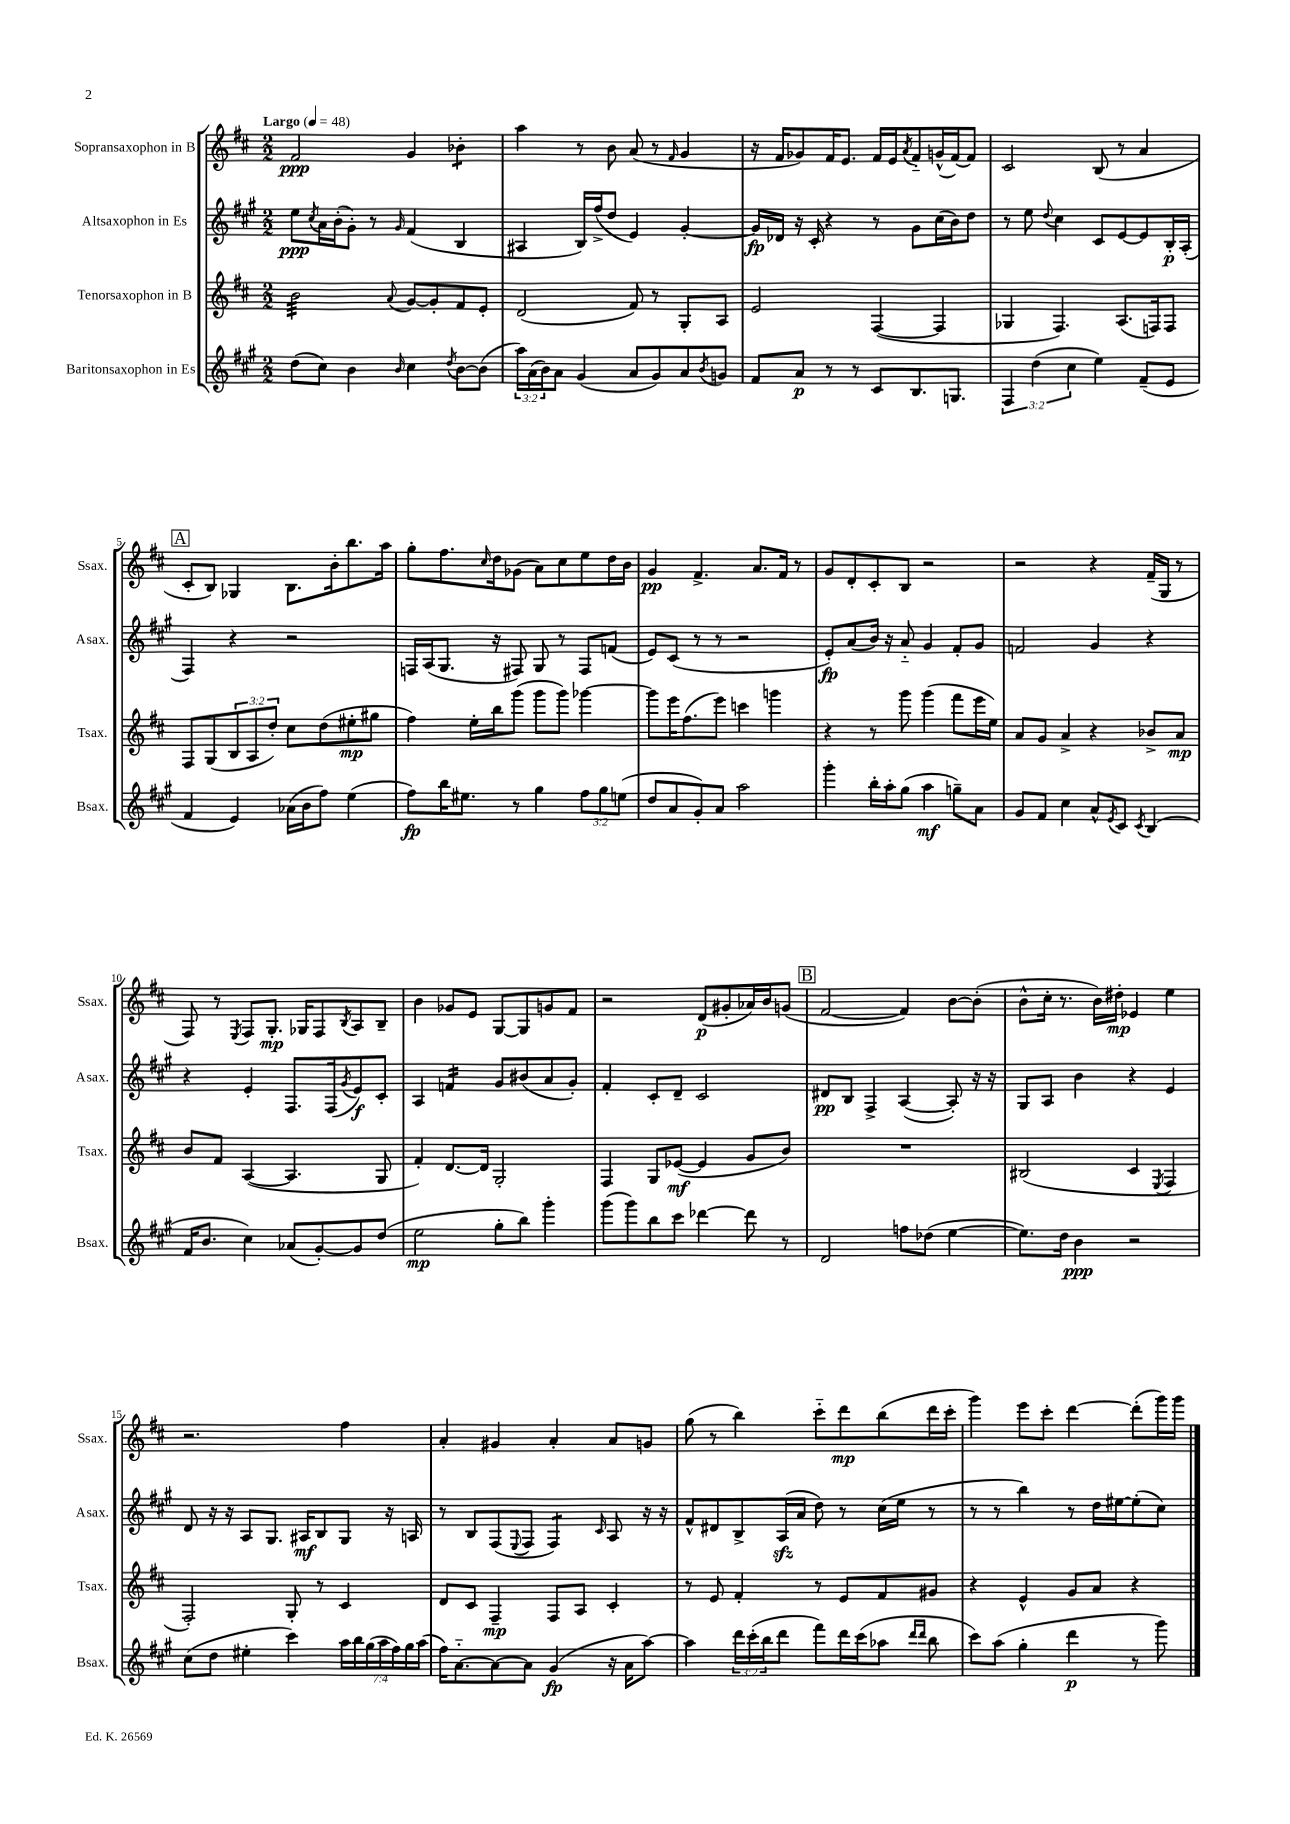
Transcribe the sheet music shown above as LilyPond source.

<<
\new StaffGroup <<
\new Staff = "s0" \with { instrumentName = "Sopransaxophon in B" shortInstrumentName = "Ssax." } {
    \clef treble \key d \major \numericTimeSignature \time 2/2 \tempo "Largo" 4 = 48
    fis'2\ppp g'4 bes'4:8-. |
    a''4 r8 b'8 a'8( r8 \grace { fis'16 } g'4 |
    r16 fis'16 ges'8) fis'16 e'8. fis'16 e'16 \acciaccatura { a'8 } fis'8-_ g'16-^( fis'16~) fis'8 |
    cis'2 b8( r8 a'4 |
    \mark \markup { \box "A" } cis'8-. b8) ges4 b8. b'16-. b''8. a''16 |
    g''8-. fis''8. \grace { cis''16 } d''16 ges'8( a'8) cis''8 e''8 d''16 b'16 |
    g'4\pp fis'4.-> a'8. fis'16 r8 |
    g'8 d'8-. cis'8-. b8 r2 |
    r2 r4 fis'16--( g16 r8 |
    fis8) r8 \acciaccatura { e8 } fis8 g8.-.\mp ges16 fis8 \acciaccatura { b8 } a8 b8-- |
    b'4 ges'8 e'8 g8~ g8 g'8 fis'8 |
    r2 d'8\p( gis'8-. aes'16) b'16 g'8( |
    \mark \markup { \box "B" } fis'2~ fis'4) b'8~ b'8-.( |
    b'8-^ cis''16-. r8. b'16) dis''16-.\mp ees'4 e''4 |
    r2. fis''4 |
    a'4-. gis'4 a'4-. a'8 g'8 |
    g''8( r8 b''4) cis'''8-_ d'''8\mp b''8( d'''16 cis'''16-. |
    g'''4) e'''8 cis'''8-. d'''4~ d'''8-.( g'''16) g'''16 \bar "|." |
}
\new Staff = "s1" \with { instrumentName = "Altsaxophon in Es" shortInstrumentName = "Asax." } {
    \clef treble \key a \major \numericTimeSignature \time 2/2
    e''8\ppp \acciaccatura { cis''8 } a'16 b'16-.( gis'8-.) r8 \grace { gis'16 } fis'4( b4 |
    ais4 b16) fis''16->( d''8 e'4) gis'4~-. |
    gis'16\fp des'16 r16 cis'16-. r4 r8 gis'8 cis''16( b'16) d''8 |
    r8 e''8 \appoggiatura { d''8 } cis''4 cis'8 e'8~ e'8 b16-.\p a16-.( |
    \mark \markup { \box "A" } fis4) r4 r2 |
    f16 a16( gis8. r16 fis8) gis8 r8 fis8 f'8( |
    e'8) cis'8( r8 r8 r2 |
    e'8-.\fp) a'8( b'16) r16 a'8-_ gis'4 fis'8-. gis'8 |
    f'2 gis'4 r4 |
    r4 e'4-. fis8. fis16( \acciaccatura { gis'8 } e'8\f) cis'8-. |
    a4 f'4:16 gis'8 bis'8( a'8 gis'8-.) |
    fis'4-. cis'8-. d'8-- cis'2 |
    \mark \markup { \box "B" } dis'8\pp b8 fis4-> a4~( a8-.) r16 r16 |
    gis8 a8 b'4 r4 e'4 |
    d'8 r16 r16 a8 gis8. ais16\mf b8 gis8 r16 a16 |
    r8 b8 fis8( \appoggiatura { e8 } fis8 fis4:8) \grace { cis'16 } a8 r16 r16 |
    fis'8-^ dis'8 b8-> a16\sfz( a'16 d''8) r8 cis''16( e''16 r8 |
    r8 r8 b''4) r8 d''16 eis''16~ eis''8-.( cis''8) \bar "|." |
}
\new Staff = "s2" \with { instrumentName = "Tenorsaxophon in B" shortInstrumentName = "Tsax." } {
    \clef treble \key d \major \numericTimeSignature \time 2/2 \override Staff.TupletNumber.text = #tuplet-number::calc-fraction-text
    b'2:32 \appoggiatura { a'8 } g'8~ g'8-. fis'8 e'8-. |
    d'2( fis'8) r8 g8-. a8 |
    e'2 fis4~( fis4 |
    ges4 fis4.) a8.( f16) f8 |
    \mark \markup { \box "A" } fis8 g8( \tuplet 3/2 { b8 a8 d''8-.) } cis''8 d''8( eis''8-.\mp gis''8 |
    fis''4) e''16-. b''16 g'''8( g'''8 g'''8) ges'''4~ |
    ges'''8 e'''16 fis''8.( e'''8) c'''4 g'''4 |
    r4 r8 g'''8 g'''4( fis'''8 e'''16 e''16) |
    a'8 g'8 a'4-> r4 bes'8-> a'8\mp |
    b'8 fis'8 a4~( a4. g8 |
    fis'4-.) d'8.~ d'16 g2-. |
    fis4 g8 ees'8~\mf( ees'4 g'8 b'8) |
    \mark \markup { \box "B" } R1 |
    bis2( cis'4 \acciaccatura { e8 } fis4 |
    fis2-.) g8-. r8 cis'4 |
    d'8 cis'8 fis4--\mp fis8 a8 cis'4-. |
    r8 e'8 fis'4-. r8 e'8 fis'8 gis'8 |
    r4 e'4-^ g'8 a'8 r4 \bar "|." |
}
\new Staff = "s3" \with { instrumentName = "Baritonsaxophon in Es" shortInstrumentName = "Bsax." } {
    \clef treble \key a \major \numericTimeSignature \time 2/2 \override Staff.TupletNumber.text = #tuplet-number::calc-fraction-text
    d''8( cis''8) b'4 \grace { b'16 } cis''4 \acciaccatura { d''8 } b'8~ b'8( |
    \tuplet 3/2 { a''16) a'16( b'16) } a'8 gis'4( a'8 gis'8) a'8 \acciaccatura { b'8 } g'8 |
    fis'8 a'8\p r8 r8 cis'8 b8. g8. |
    \tuplet 3/2 { fis4 d''4( cis''4 } e''4) fis'8--( e'8 |
    \mark \markup { \box "A" } fis'4 e'4) aes'16( b'16 fis''8) e''4( |
    fis''8\fp) b''16 eis''8. r8 gis''4 \tuplet 3/2 { fis''8 gis''8 e''8( } |
    d''8 a'8 gis'8-.) a'8 a''2 |
    gis'''4-. b''16-. a''16-. gis''8( a''4\mf g''8--) a'8 |
    gis'8 fis'8 cis''4 a'8-^ \acciaccatura { e'8 } cis'8 \acciaccatura { cis'8 } b4( |
    fis'16 b'8. cis''4) aes'8( gis'8~-.) gis'8 d''8( |
    e''2\mp gis''8-. b''8) gis'''4-. |
    gis'''8( gis'''8) b''8 cis'''8 des'''4~ des'''8 r8 |
    \mark \markup { \box "B" } d'2 f''8 des''8( e''4~ |
    e''8.) d''16 b'4\ppp r2 |
    cis''8( d''8 eis''4-. cis'''4) \tuplet 7/4 { a''16 b''16 gis''16( a''16 fis''16) gis''16 a''16( } |
    fis''16) a'8.~-_ a'8~ a'8 gis'4\fp( r16 a'16 a''8~) |
    a''4 \tuplet 3/2 { d'''16 cis'''16-.( b''16 } d'''8 fis'''8) d'''16 cis'''16( aes''8 \grace { d'''16 d'''16 } b''8 |
    cis'''8) a''8( gis''4-. d'''4\p r8 gis'''8) \bar "|." |
}
>>
>>
